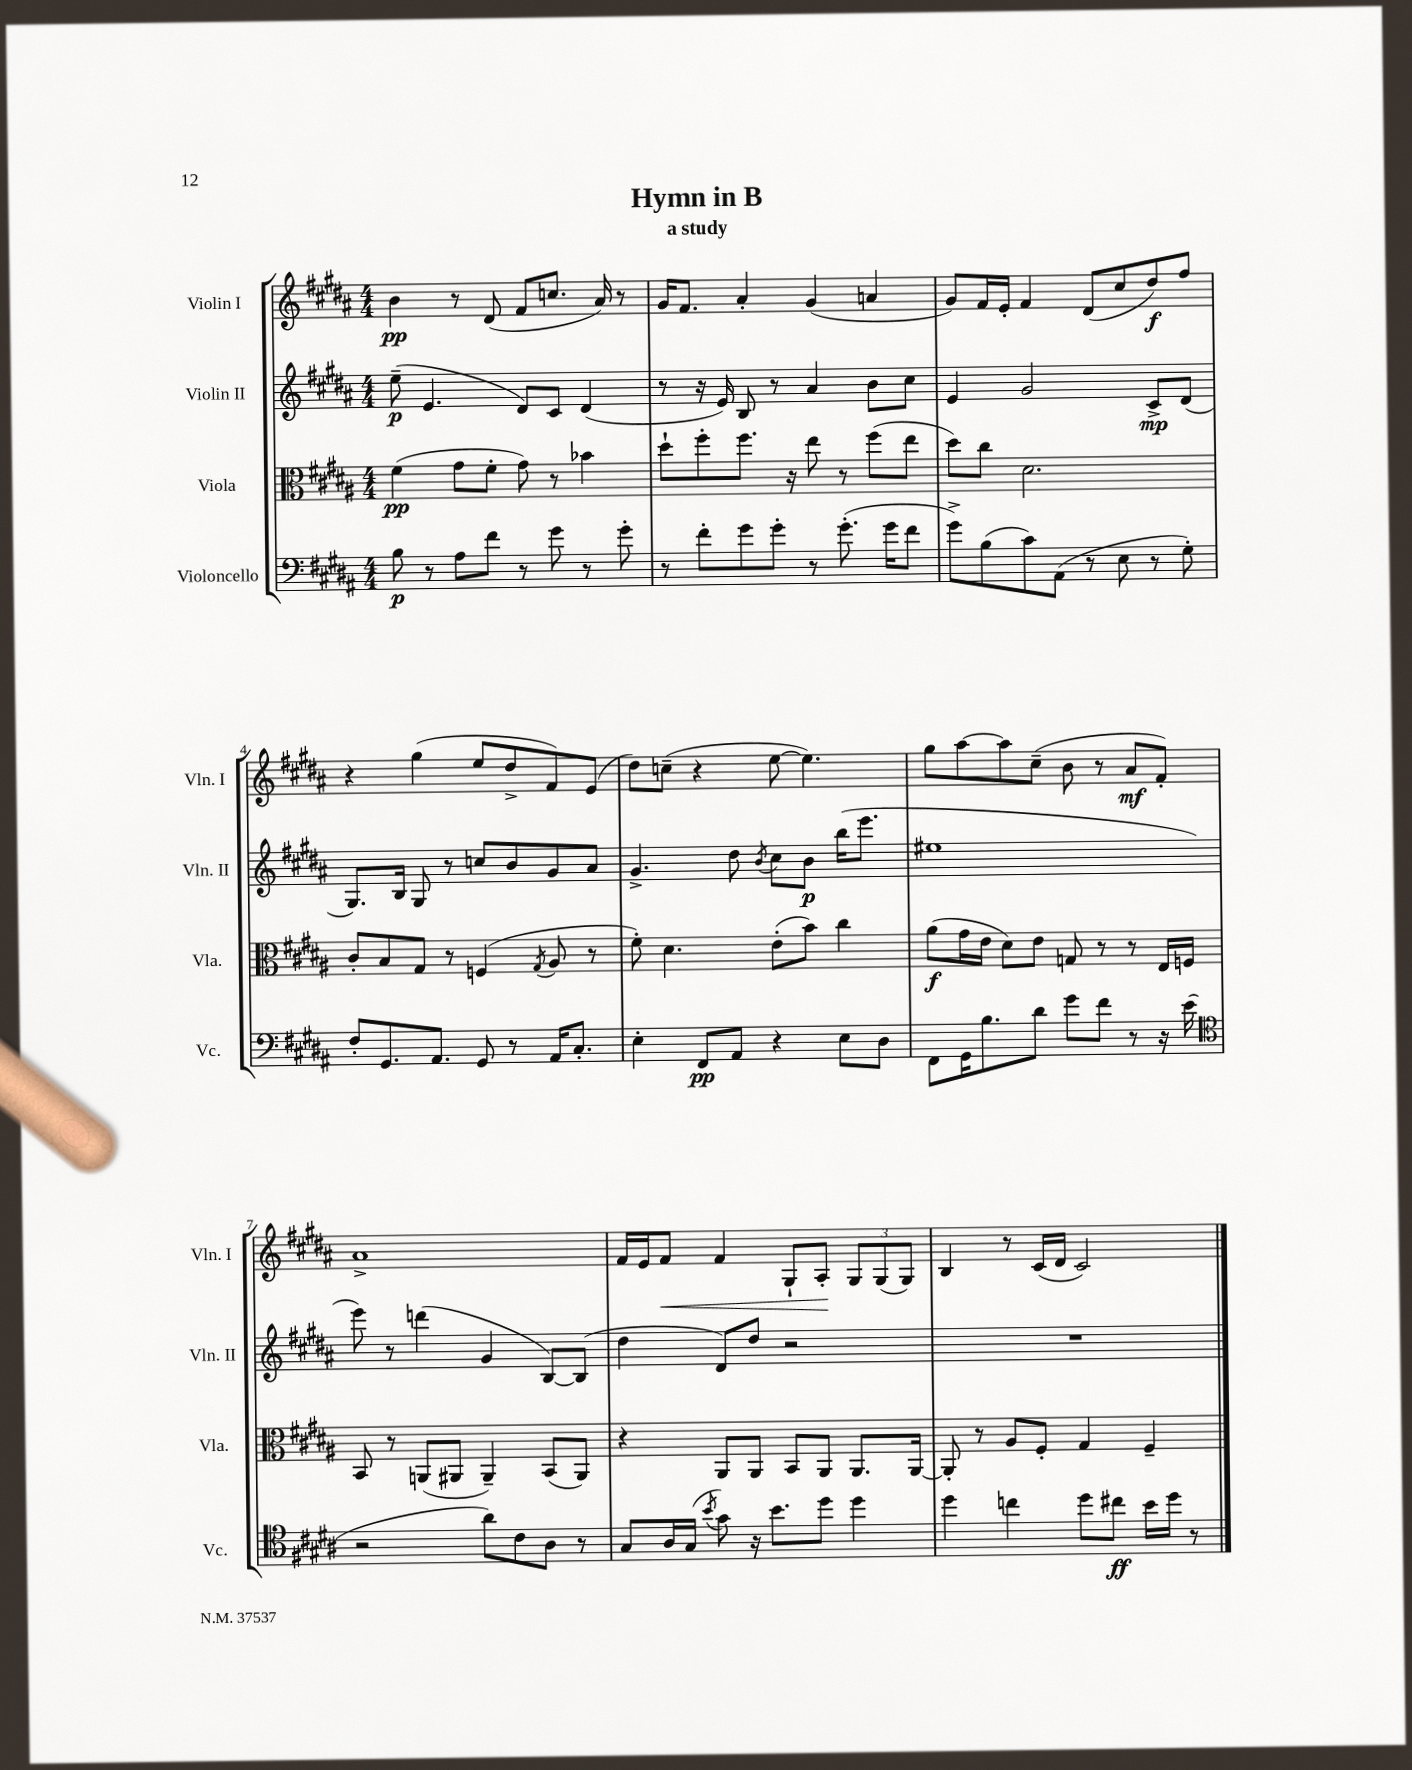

**kern	**kern	**kern	**kern
*staff4	*staff3	*staff2	*staff1
*clefF4	*clefC3	*clefG2	*clefG2
*k[f#c#g#d#a#]	*k[f#c#g#d#a#]	*k[f#c#g#d#a#]	*k[f#c#g#d#a#]
*M4/4	*M4/4	*M4/4	*M4/4
8B\	(4f#\	(8ee~\	4b\
8r	.	4.e/	.
8A#\L	8g#\L	.	8r
8f#\J	8f#'\J	.	(8d#/
8r	8g#\)	8d#/L)	8f#/L
8g#\	8r	8c#/J	8.cc/J
8r	4b-\	(4d#/	.
.	.	.	16a#/)
8g#'\	.	.	8r
=	=	=	=
8r	8dd#`\L	8r	16g#/LK
.	.	.	8.f#/J
8f#'\L	8ff#'\	16r	.
.	.	16e/)	.
8g#\	8.ff#\J	8B/	4a#'/
8g#'\J	.	8r	.
.	16r	.	.
8r	8ee\	4a#/	(4g#/
(8.g#'\	8r	.	.
.	(8ff#\L	8b\L	4a/
16g#\LK	.	.	.
8f#\J	8ee\J	8cc#\J	.
=	=	=	=
8g#^\L)	8dd#\L)	4e/	8g#/L)
(8B\	8cc#\J	.	16f#/L
.	.	.	16e'/JJ
8c#\)	2.d#\	2g#/	4f#/
(8AA#\J	.	.	.
8r	.	.	(8d#/L
8E\	.	.	8cc#/
8r	.	8c#^/L	8dd#/)
8G#'\)	.	(8d#/J	8ff#/J
=	=	=	=
8F#'/L	8c#'/L	8.G#/L)	4r
8.GG#/	8B/	.	.
.	.	16B/Jk	.
.	8G#/J	8G#/	(4gg#\
8.AA#/J	.	.	.
.	8r	8r	.
8GG#/	(4F/	8cc/L	8ee/L
8r	.	8b/	8dd#^/
.	8qG#/	.	.
16AA#/LK	8A#/	8g#/	8f#/)
8.C#'/J	.	.	.
.	8r	8a#/J	(8e/J
=	=	=	=
4E'\	8f#'\)	4.g#^/	8dd#\L)
.	4.d#\	.	(8cc~\J
8FF#/L	.	.	4r
8AA#/J	.	8dd#\	.
.	.	8qb/	.
4r	(8e'\L	8cc#\L	[8ee\
.	8b\J)	8b\J	4.ee\])
8E\L	4cc#\	(16bb\LK	.
.	.	8.eee\J	.
8D#\J	.	.	.
=	=	=	=
8FF#\L	(8a#\L	1ee#	8gg#\L
16GG#\K	16g#\L	.	[8aa#\
8.B\	16e\JJ	.	.
.	8d#\L)	.	8aa#\]
8d#\J	8e\J	.	(8cc#~\J
8g#\L	8G/	.	8b\
8f#\J	8r	.	8r
8r	8r	.	8a#/L
16r	16E/LL	.	8f#'/J)
(16e\	16F/JJ	.	.
=	=	=	=
*clefC4	*	*	*
2r	8BB/	8eee\)	1a#^
.	8r	8r	.
.	(8AA/L	(4ddd\	.
.	8AA#/J	.	.
8a#\L)	4AA#~/)	4g#/	.
8c#\	.	.	.
8A#\J	(8BB/L	[8B/L)	.
8r	8AA#/J)	(8B/]J	.
=	=	=	=
8G#/L	4r	4dd#\	16f#/LL
.	.	.	16e/J
16A#/L	.	.	8f#/J
(16G#/JJ	.	.	.
8qb/	.	.	.
8g#\)	8AA#/L	8d#/L)	4f#/
16r	8AA#/J	8dd#/J	.
8.b\L	.	.	.
.	8BB/L	2r	8G#`/L
8dd#\J	8AA#/J	.	8A#'/J
4dd#\	8.AA#/L	.	12G#/L
.	.	.	(12G#/
.	.	.	12G#/J)
.	[16AA#/Jk	.	.
=	=	=	=
4dd#\	8AA#'/]	1r	4B/
.	8r	.	.
4cc\	8A#/L	.	8r
.	8F#'/J	.	(16c#/LL
.	.	.	16d#/JJ
8dd#\L	4G#/	.	2c#/)
8cc#\J	.	.	.
16b\LL	4F#~/	.	.
16dd#\JJ	.	.	.
8r	.	.	.
==	==	==	==
*-	*-	*-	*-
